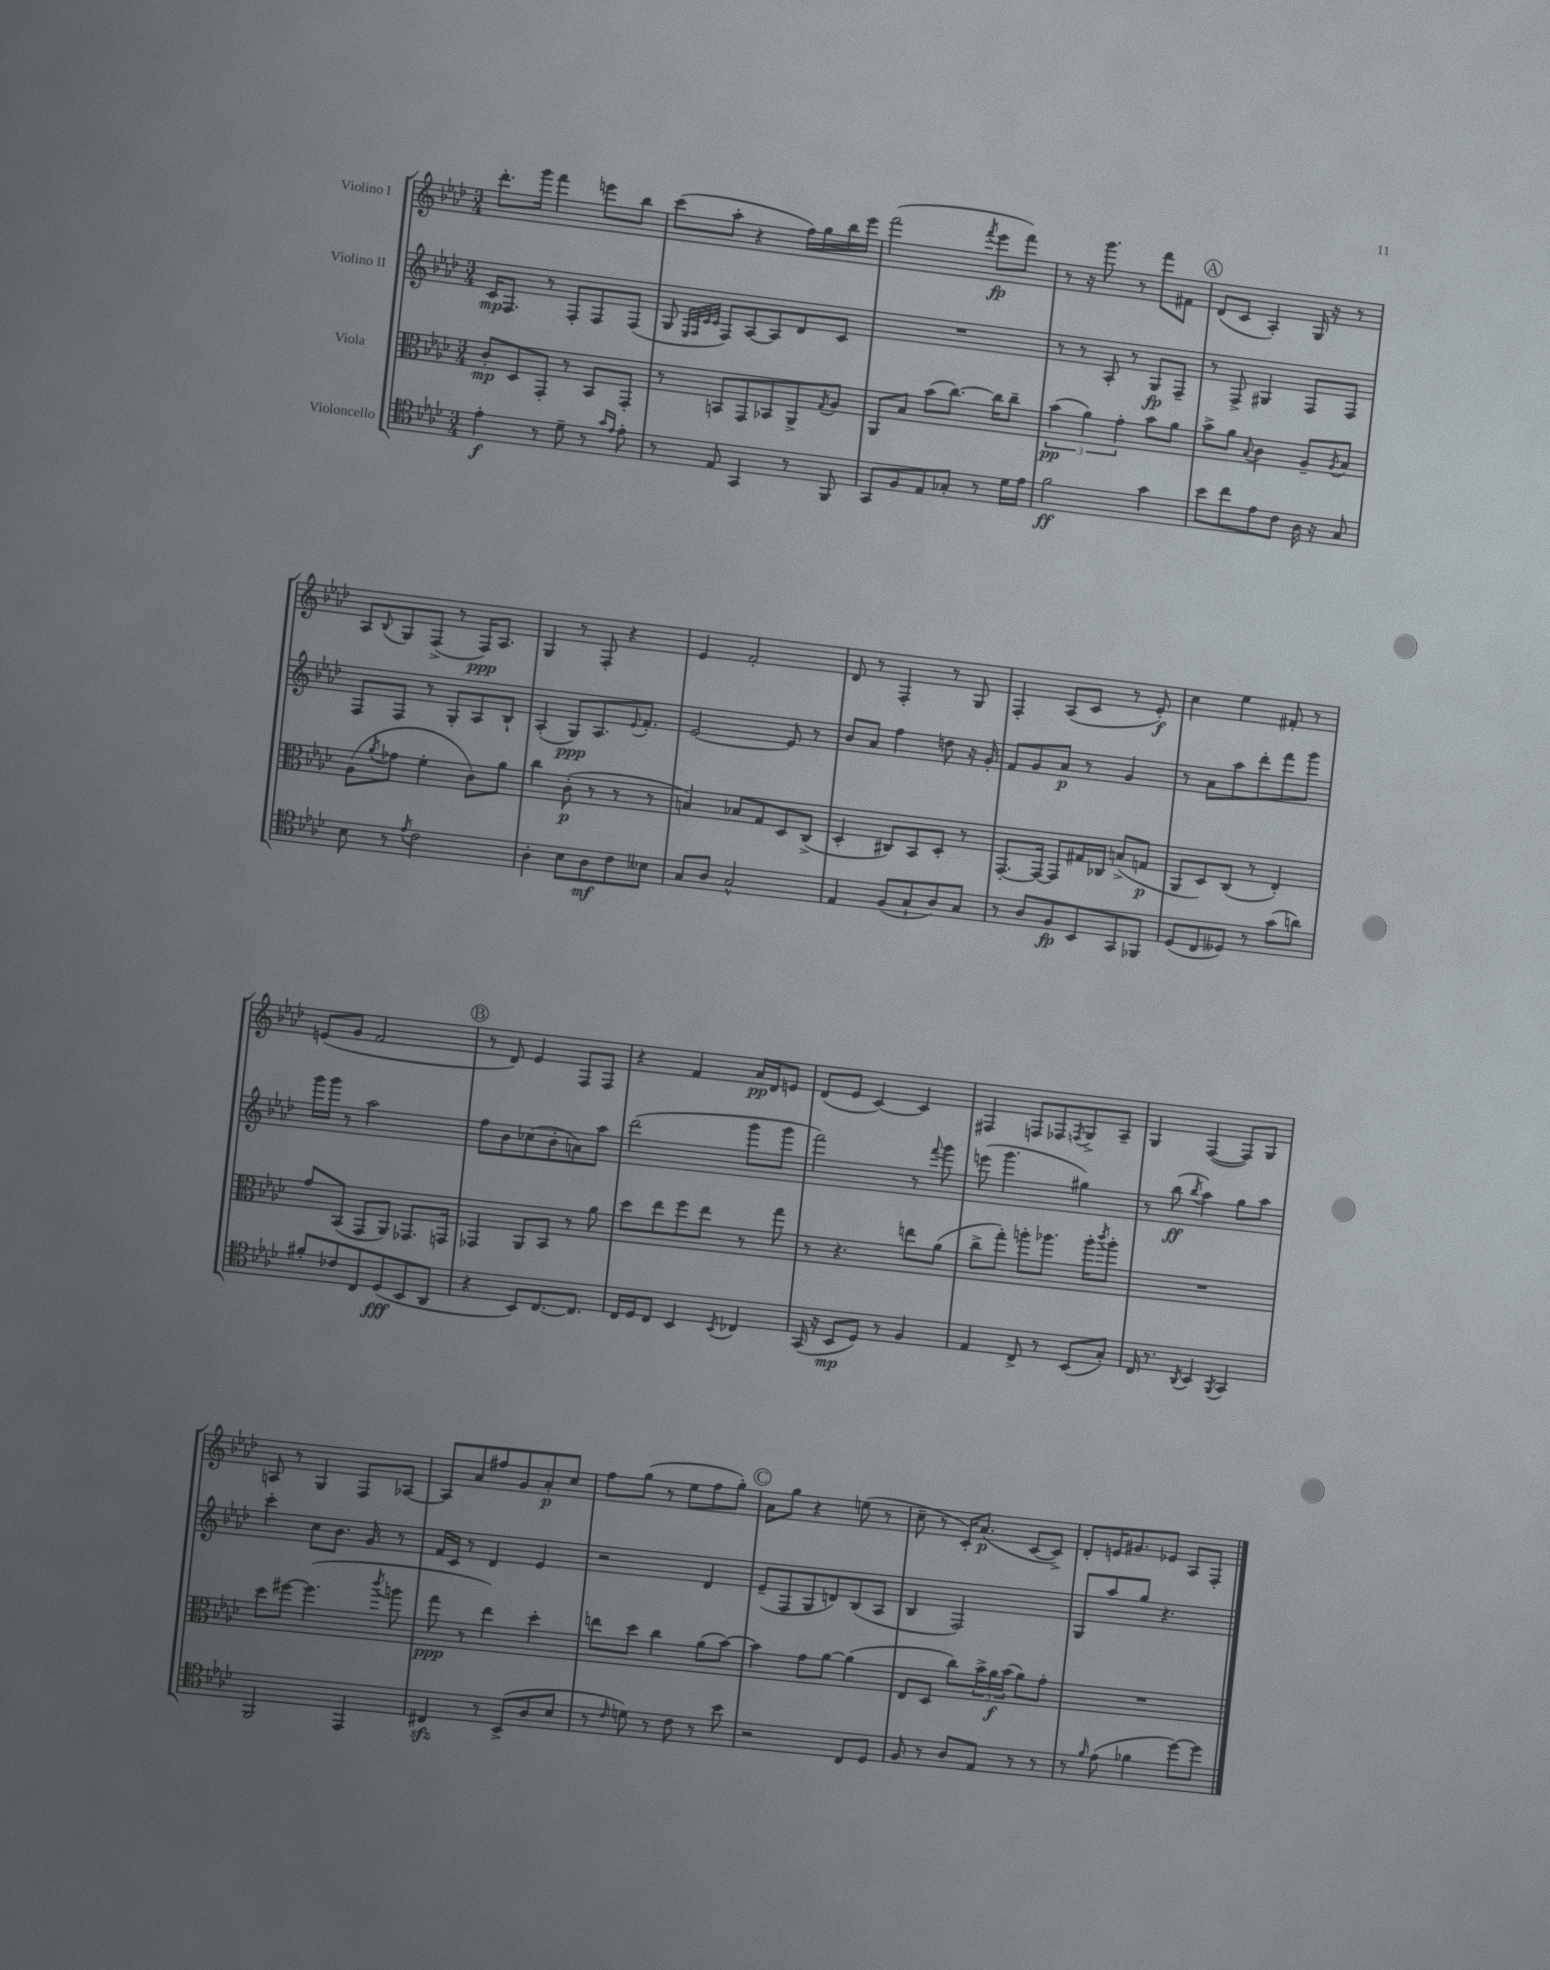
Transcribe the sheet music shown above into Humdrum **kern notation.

**kern	**dynam	**kern	**dynam	**kern	**dynam	**kern	**dynam
*part4	*part4	*part3	*part3	*part2	*part2	*part1	*part1
*staff4	*staff4	*staff3	*staff3	*staff2	*staff2	*staff1	*staff1
*I"Violoncello	*	*I"Viola	*	*I"Violino II	*	*I"Violino I	*
*clefC4	*	*clefC3	*	*clefG2	*	*clefG2	*
*k[b-e-a-d-]	*	*k[b-e-a-d-]	*	*k[b-e-a-d-]	*	*k[b-e-a-d-]	*
*M3/4	*	*M3/4	*	*M3/4	*	*M3/4	*
=1	=1	=1	=1	=1	=1	=1	=1
4e-'\	f	8c'/L	mp	16c/KL	mp	8.ddd-'\L	.
.	.	.	.	8.F/J	.	.	.
.	.	8D-/	.	.	.	.	.
.	.	.	.	.	.	16ggg\Jk	.
8r	.	8GG'/J	.	8r	.	4fff\	.
8d-~\	.	8r	.	8F'/L	.	.	.
8r	.	8BB-/L	.	8F/	.	8eeen\L	.
16qqg/LL	.	.	.	.	.	.	.
16qqe-/JJ	.	.	.	.	.	.	.
8e-'\	.	8GG'/J	.	(8F/J	.	8bb-\J	.
=2	=2	=2	=2	=2	=2	=2	=2
8r	.	8r	.	8G/	.	(8ccc\L	.
.	.	.	.	32qqE-/LLL	.	.	.
.	.	.	.	32qqF/	.	.	.
.	.	.	.	32qqc/	.	.	.
.	.	.	.	32qqc/JJJ	.	.	.
8E-/	.	8BBn/L	.	8F/L)	.	8aa-'\J	.
4GG/	.	8GG/	.	[8A-/	.	4r	.
.	.	8BB-X/	.	8A-/]	.	.	.
8r	.	8AA-^/	.	8d-/	.	16ff\LL)	.
.	.	.	.	.	.	16gg\	.
.	.	8qG/	.	.	.	.	.
8FF/	.	8A-/J	.	8c/J	.	16bb-\	.
.	.	.	.	.	.	16eee-\JJ	.
=3	=3	=3	=3	=3	=3	=3	=3
8GG/L	.	8AA-/L	.	2.r	.	(2fff\	.
8F/	.	8B-/J	.	.	.	.	.
8E-/	.	(8b-\L	.	.	.	.	.
8G-X'/J	.	[8.cc\J)	.	.	.	.	.
.	.	.	.	.	.	8qfff/	.
8r	.	.	.	.	.	8eee-\L	fp
.	.	16cc\KL]	.	.	.	.	.
16d-\LL	.	8cc~\J	.	.	.	8fff\J)	.
16e-\JJ	.	.	.	.	.	.	.
=4	=4	=4	=4	=4	=4	=4	=4
2f\	ff	(6b-\	pp	8r	.	8r	.
.	.	.	.	8r	.	16r	.
.	.	6a-\)	.	.	.	.	.
.	.	.	.	.	.	8.ggg\	.
.	.	.	.	8A-'/	.	.	.
.	.	6g'\	.	.	.	.	.
.	.	.	.	8r	.	8r	.
4g\	.	8b-\L	.	8G/L	fp	8fff\L	.
.	.	8a-\J	.	8F~/J	.	8f#X\J	.
!!LO:REH:place=s1:t=A
=5	=5	=5	=5	=5	=5	=5	=5
8b-\L	.	8b-^\L	.	8r	.	(8d-/L	.
8cc\	.	8a-\J	.	8F^/	.	8c/J	.
.	.	8qqB-/	.	.	.	.	.
8e-\	.	4c\	.	4G#X/	.	4A-'/)	.
8c\J	.	.	.	.	.	.	.
16A-\	.	8A-~/L	.	8F/L	.	16G/	.
16r	.	.	.	.	.	16r	.
.	.	8qA-/	.	.	.	.	.
8G/	.	8B-/J	.	8F/J	.	8r	.
!!LO:LB:g=z
=6	=6	=6	=6	=6	=6	=6	=6
8B-\	.	(8A-\L	.	8F/L	.	8A-/L	.
.	.	8qa-/	.	.	.	8qqB-/	.
8r	.	8g-X\J	.	8F/J	.	8G/	.
8qe-/	.	.	.	.	.	.	.
2c\	.	4f'\	.	8r	.	(8F^/J	.
.	.	.	.	8G'/L	.	8r	.
.	.	8c\L)	.	8A-/	.	16F/KL)	ppp
.	.	.	.	.	.	8.A-/J	.
.	.	8a-\J	.	8B-`/J	.	.	.
=7	=7	=7	=7	=7	=7	=7	=7
4A-'\	.	4cc\	.	(4A-'/	.	4G/	.
8B-\L	.	(8c'\	p	8G/L)	ppp	8r	.
8A-\	mf	8r	.	8.A-/	.	8F'/	.
8c\	.	8r	.	.	.	4r	.
.	.	.	.	8qqe-/	.	.	.
.	.	.	.	8.f'/J	.	.	.
8B--X\J	.	8r	.	.	.	.	.
=8	=8	=8	=8	=8	=8	=8	=8
8G/L	.	4Bn/)	.	[2e-/	.	4e-/	.
8A-/J	.	.	.	.	.	.	.
2G^^/	.	8B-X/L	.	.	.	2f'/	.
.	.	8G/	.	.	.	.	.
.	.	8D-/	.	8e-/]	.	.	.
.	.	(8C^/J	.	8r	.	.	.
=9	=9	=9	=9	=9	=9	=9	=9
4E-/	.	4D-'/	.	8b-/L	.	8d-/	.
.	.	.	.	8a-/J	.	8r	.
(8F/L	.	8C#X/L)	.	4ff\	.	4F'/	.
8G`/	.	8BB-/	.	.	.	.	.
8A-/)	.	8D-'/J	.	8ddn\	.	8r	.
8G/J	.	8r	.	16r	.	8G/	.
.	.	.	.	16g'/	.	.	.
=10	=10	=10	=10	=10	=10	=10	=10
8r	.	[8.GG'/L	.	8f/L	.	4F'/	.
8A-/L	.	.	.	8g/	.	.	.
.	.	16GG/Jk_	.	.	.	.	.
8F/	fp	8GG/L]	.	8a-/J	p	(8A-/L	.
8BB-/	.	16G#X/L	.	8r	.	8c/J	.
.	.	16C-X/JJ	.	.	.	.	.
8GG/	.	(8Bn^/L	.	4g/	.	8r	.
8FF-X/J	.	8Gn/J	p	.	.	8e-'/)	f
=11	=11	=11	=11	=11	=11	=11	=11
(8D-/L	.	8AA-/L	.	8r	.	4cc\	.
8C/	.	8D-/)	.	8a-\L	.	.	.
8D--X/J)	.	(8C/J	.	8aa-\	.	4ee-\	.
8r	.	8r	.	8ddd-'\	.	.	.
(8g\L	.	4E-'/)	.	8fff\	.	8f#X'/	.
8an\J)	.	.	.	8ggg\J	.	8r	.
!!LO:LB:g=z
=12	=12	=12	=12	=12	=12	=12	=12
8f#X'/L	.	8g/L	.	16ggg\LL	.	(8en/L	.
.	.	.	.	16ggg\JJ	.	.	.
8c-X/	.	(8BB-/J	.	8r	.	8g/J	.
8C/	.	8GG/L	.	2aa-\	.	2f/	.
(8D-/	fff	8AA-/J)	.	.	.	.	.
8BB-/	.	8.GG-X/L	.	.	.	.	.
8AA-/J	.	.	.	.	.	.	.
.	.	16GGn/Jk	.	.	.	.	.
!!LO:REH:place=s1:t=B
=13	=13	=13	=13	=13	=13	=13	=13
4r	.	4GG-X/	.	8ff\L	.	8r	.
.	.	.	.	8b-\	.	8d-/)	.
8BB-/L)	.	8AA-/L	.	(8cc-X\	.	4e-/	.
[8.C/	.	8BB-/J	.	8b-'\	.	.	.
.	.	8r	.	8an\)	.	8F/L	.
8.C/J]	.	.	.	.	.	.	.
.	.	8a-\	.	8aa-\J	.	8F/J	.
=14	=14	=14	=14	=14	=14	=14	=14
16C/LL	.	8dd-\L	.	(2ddd-\	.	4r	.
16D-/J	.	.	.	.	.	.	.
8C/J	.	8ee-\	.	.	.	.	.
4BB-/	.	8ff\	.	.	.	4f/	.
.	.	8ee-\J	.	.	.	.	.
8qBB-/	.	.	.	.	.	.	.
4C-X/	.	8r	.	8ggg\L	.	16a-/LL	pp
.	.	.	.	.	.	16d-/J	.
.	.	8gg\	.	8ggg\J	.	8en/J	.
=15	=15	=15	=15	=15	=15	=15	=15
(16GG/	.	8r	.	2fff\)	.	(8d-/L	.
16r	.	.	.	.	.	.	.
8BB-/L	mp	4.r	.	.	.	8e-/J	.
8D-/J)	.	.	.	.	.	[4c/)	.
8r	.	.	.	.	.	.	.
4F/	.	8een\L	.	8r	.	4c/]	.
.	.	.	.	8qqfff/	.	.	.
.	.	(8a-\J	.	8ggg\	.	.	.
=16	=16	=16	=16	=16	=16	=16	=16
4E-/	.	8cc^\L	.	(8eeen\	.	4F#X/	.
.	.	8gg'\J)	.	4.ggg\	.	.	.
8C^/	.	8aan'\L	.	.	.	8Fn/L	.
8r	.	8.aa-X\J	.	.	.	8F-X/	.
.	.	.	.	.	.	8qFn/	.
(8BB-/L	.	.	.	4gg#X\)	.	8G^/	.
.	.	16aa-'\KL	.	.	.	.	.
.	.	8qccc/	.	.	.	.	.
8G'/J)	.	8aa-'\J	.	.	.	8A-~/J	.
=17	=17	=17	=17	=17	=17	=17	=17
16C/	.	2.r	.	8r	.	4G/	.
8.r	.	.	.	.	.	.	.
.	.	.	.	(8bb-\	ff	.	.
8qAA-/	.	.	.	8qbb-/	.	.	.
4BB-/	.	.	.	4aa-\)	.	([4F/	.
8qFF/	.	.	.	.	.	.	.
4GG/	.	.	.	8gg\L	.	8F/L])	.
.	.	.	.	8aa-\J	.	8G/J	.
!!LO:LB:g=z
=18	=18	=18	=18	=18	=18	=18	=18
2FF/	.	8dd-\L	.	4ccc'\	.	8An/	.
.	.	[8ff#X\J	.	.	.	8r	.
.	.	(4.ff#\]	.	8cc\L	.	4G/	.
.	.	.	.	8.b-\J	.	.	.
4EE-/	.	.	.	.	.	8F/L	.
.	.	.	.	16g/	.	.	.
.	.	8qccc/	.	.	.	.	.
.	.	8aan\	.	8r	.	[8A-X/J	.
=19	=19	=19	=19	=19	=19	=19	=19
4C#Xzz/	.	8gg\	ppp	16f/LL	.	8A-/L]	.
.	.	.	.	16c/JJ	.	.	.
.	.	8r	.	8r	.	8a-/	.
8r	.	4ee-\)	.	4d-/	.	8ff#X/	.
(8BB-^/L	.	.	.	.	.	8g/	.
8A-/	.	4dd-'\	.	4e-/	.	8a-'/	p
8B-/J	.	.	.	.	.	8cc/J	.
=20	=20	=20	=20	=20	=20	=20	=20
8r	.	8een\L	.	2r	.	8ff\L	.
16qqc/	.	.	.	.	.	.	.
8dn\)	.	8dd-\J	.	.	.	(8gg\J	.
8r	.	4cc\	.	.	.	8r	.
8c\	.	.	.	.	.	8ee-\L	.
8r	.	(8a-\L	.	4d-/	.	8ff\	.
8b-\	.	[8b-\J)	.	.	.	8gg'\J)	.
!!LO:REH:place=s1:t=C
=21	=21	=21	=21	=21	=21	=21	=21
2r	.	4b-\]	.	(8e-~/L	.	8a-\L	.
.	.	.	.	8F/	.	8gg\J	.
.	.	8g\L	.	8G/	.	4r	.
.	.	[8a-\J	.	8dn/)	.	.	.
8C/L	.	(4a-\]	.	(8B-/	.	(8een\	.
8D-/J	.	.	.	8A-/J	.	8r	.
=22	=22	=22	=22	=22	=22	=22	=22
8F/	.	8E-/L	.	4B-/	.	8cc~\	.
8r	.	8D-/J	.	.	.	8r	.
8A-/L	.	8cc\L)	.	2F/)	.	16c'/KL)	.
.	.	.	.	.	.	(8.a-/J	p
8E-/J	.	24b-^\L	.	.	.	.	.
.	.	24a-\	f	.	.	.	.
.	.	(24b-\JJ	.	.	.	.	.
8r	.	8a-\L)	.	.	.	[8c/L	.
8r	.	8g'\J	.	.	.	8c^/J])	.
=23	=23	=23	=23	=23	=23	=23	=23
8r	.	2.r	.	8G/L	.	8d-'/L	.
16qqf/	.	.	.	.	.	.	.
(8e-\	.	.	.	8aa-/	.	16en/K	.
.	.	.	.	.	.	8.g#X/	.
4f-X\	.	.	.	8gg/J	.	.	.
.	.	.	.	4.r	.	8e-X/J	.
[8dd-\L)	.	.	.	.	.	8A-/L	.
8dd-\J]	.	.	.	.	.	8F'/J	.
==	==	==	==	==	==	==	==
*-	*-	*-	*-	*-	*-	*-	*-
